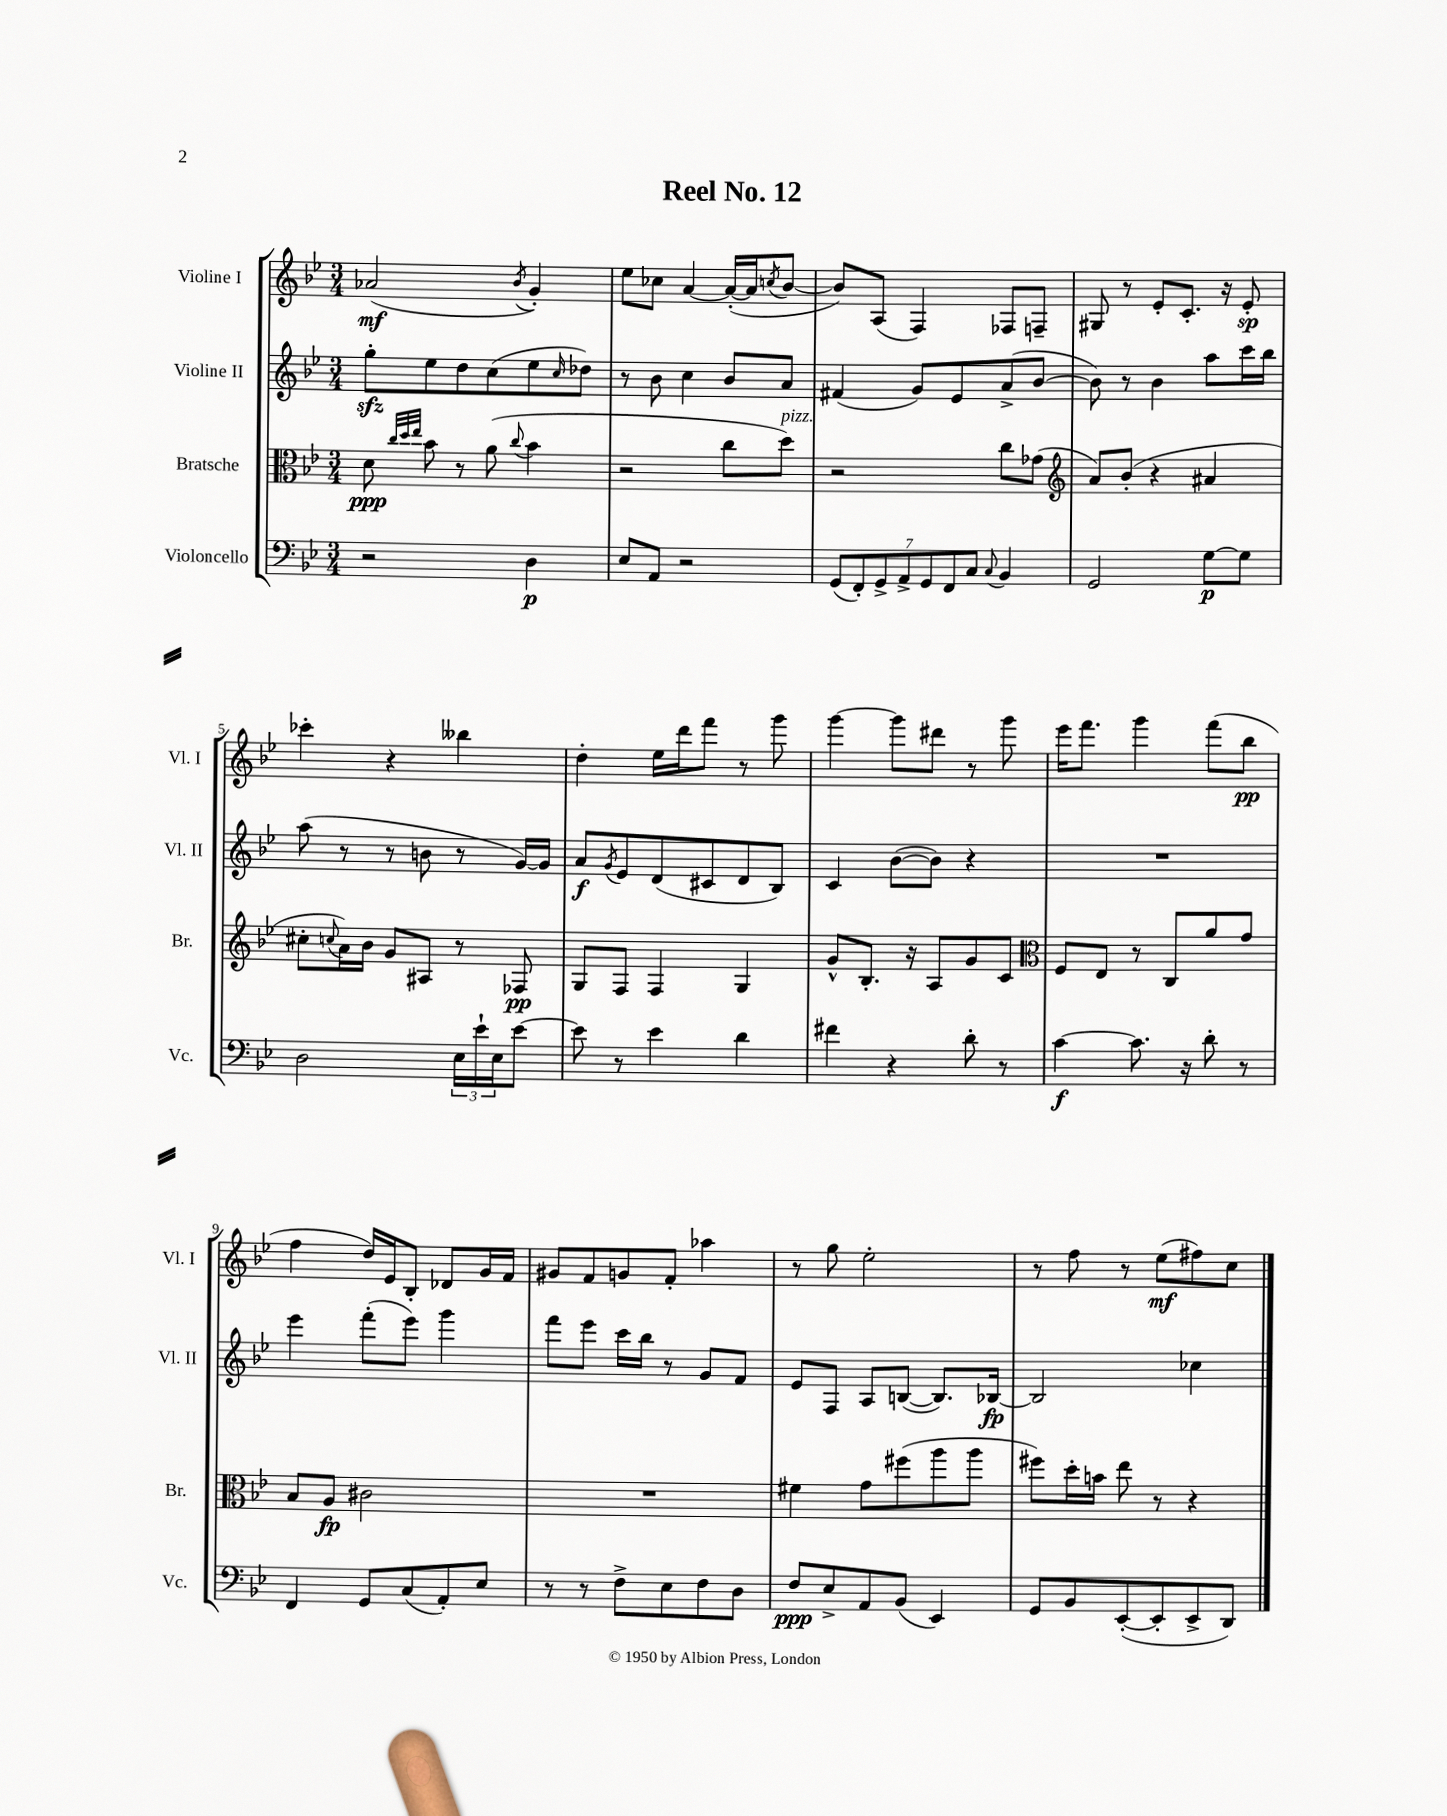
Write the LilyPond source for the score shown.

\header { title = "Reel No. 12" }
<<
\new StaffGroup <<
\new Staff = "s0" \with { instrumentName = "Violine I" shortInstrumentName = "Vl. I" } {
    \clef treble \key bes \major \numericTimeSignature \time 3/4
    aes'2\mf( \acciaccatura { bes'8 } g'4-.) |
    ees''8 ces''8 a'4~ a'16~-.( a'16 \acciaccatura { c''8 } bes'8~ |
    bes'8) a8( f4) fes8 f8-- |
    gis8 r8 ees'8-. c'8.-. r16 ees'8-.\sp |
    ces'''4-. r4 beses''4 |
    d''4-. ees''16 d'''16 f'''8 r8 g'''8 |
    g'''4~ g'''8 dis'''8 r8 g'''8 |
    ees'''16 f'''8. g'''4 f'''8( bes''8\pp |
    f''4 d''16) ees'16 bes8-. des'8 g'16 f'16 |
    gis'8 f'8 g'8 f'8-. aes''4 |
    r8 g''8 ees''2-. |
    r8 f''8 r8 ees''8\mf( fis''8) c''8 \bar "|." |
}
\new Staff = "s1" \with { instrumentName = "Violine II" shortInstrumentName = "Vl. II" } {
    \clef treble \key bes \major \numericTimeSignature \time 3/4
    g''8-.\sfz ees''8 d''8 c''8( ees''8 \grace { c''16 } des''8) |
    r8 bes'8 c''4 bes'8 a'8 |
    fis'4( g'8) ees'8 a'8->( bes'8~ |
    bes'8) r8 bes'4 a''8 c'''16 bes''16 |
    a''8( r8 r8 b'8 r8 g'16~) g'16 |
    a'8\f \acciaccatura { g'8 } ees'8 d'8( cis'8 d'8 bes8) |
    c'4 bes'8~( bes'8) r4 |
    R2. |
    ees'''4 f'''8-.( ees'''8) g'''4 |
    f'''8 ees'''8 c'''16 bes''16 r8 g'8 f'8 |
    ees'8 f8 a8 b8~( b8.) bes16~\fp |
    bes2 ces''4 \bar "|." |
}
\new Staff = "s2" \with { instrumentName = "Bratsche" shortInstrumentName = "Br." } {
    \clef alto \key bes \major \numericTimeSignature \time 3/4
    d'8\ppp \grace { c''32 d''32 ees''32 } bes'8 r8 a'8( \appoggiatura { c''8 } bes'4 |
    r2 c''8 d''8^\markup { \italic "pizz." }) |
    r2 c''8 ges'8( |
    \clef treble a'8) bes'8-.( r4 ais'4 |
    cis''8-. \appoggiatura { c''8 } a'16) bes'16 g'8 ais8 r8 fes8\pp |
    g8 f8 f4 g4 |
    g'8-^ bes8.-. r16 a8 g'8 c'8 |
    \clef alto f8 ees8 r8 c8 a'8 g'8 |
    bes8 a8\fp cis'2 |
    R2. |
    fis'4 g'8 fis''8( a''8 a''8 |
    fis''8) d''16-. b'16 ees''8 r8 r4 \bar "|." |
}
\new Staff = "s3" \with { instrumentName = "Violoncello" shortInstrumentName = "Vc." } {
    \clef bass \key bes \major \numericTimeSignature \time 3/4
    r2 d4\p |
    ees8 a,8 r2 |
    \tuplet 7/4 { g,8( f,8-.) g,8-> a,8-> g,8 f,8 c8 } \appoggiatura { c8 } bes,4 |
    g,2 g8~\p g8 |
    d2 \tuplet 3/2 { ees16 ees'16-! ees16 } ees'8~ |
    ees'8 r8 ees'4 d'4 |
    fis'4 r4 d'8-. r8 |
    c'4~\f c'8. r16 d'8-. r8 |
    f,4 g,8 c8( a,8-.) ees8 |
    r8 r8 f8-> ees8 f8 d8 |
    f8\ppp ees8-> a,8 bes,8( ees,4) |
    g,8 bes,8 ees,8~-.( ees,8-. ees,8-> d,8) \bar "|." |
}
>>
>>
